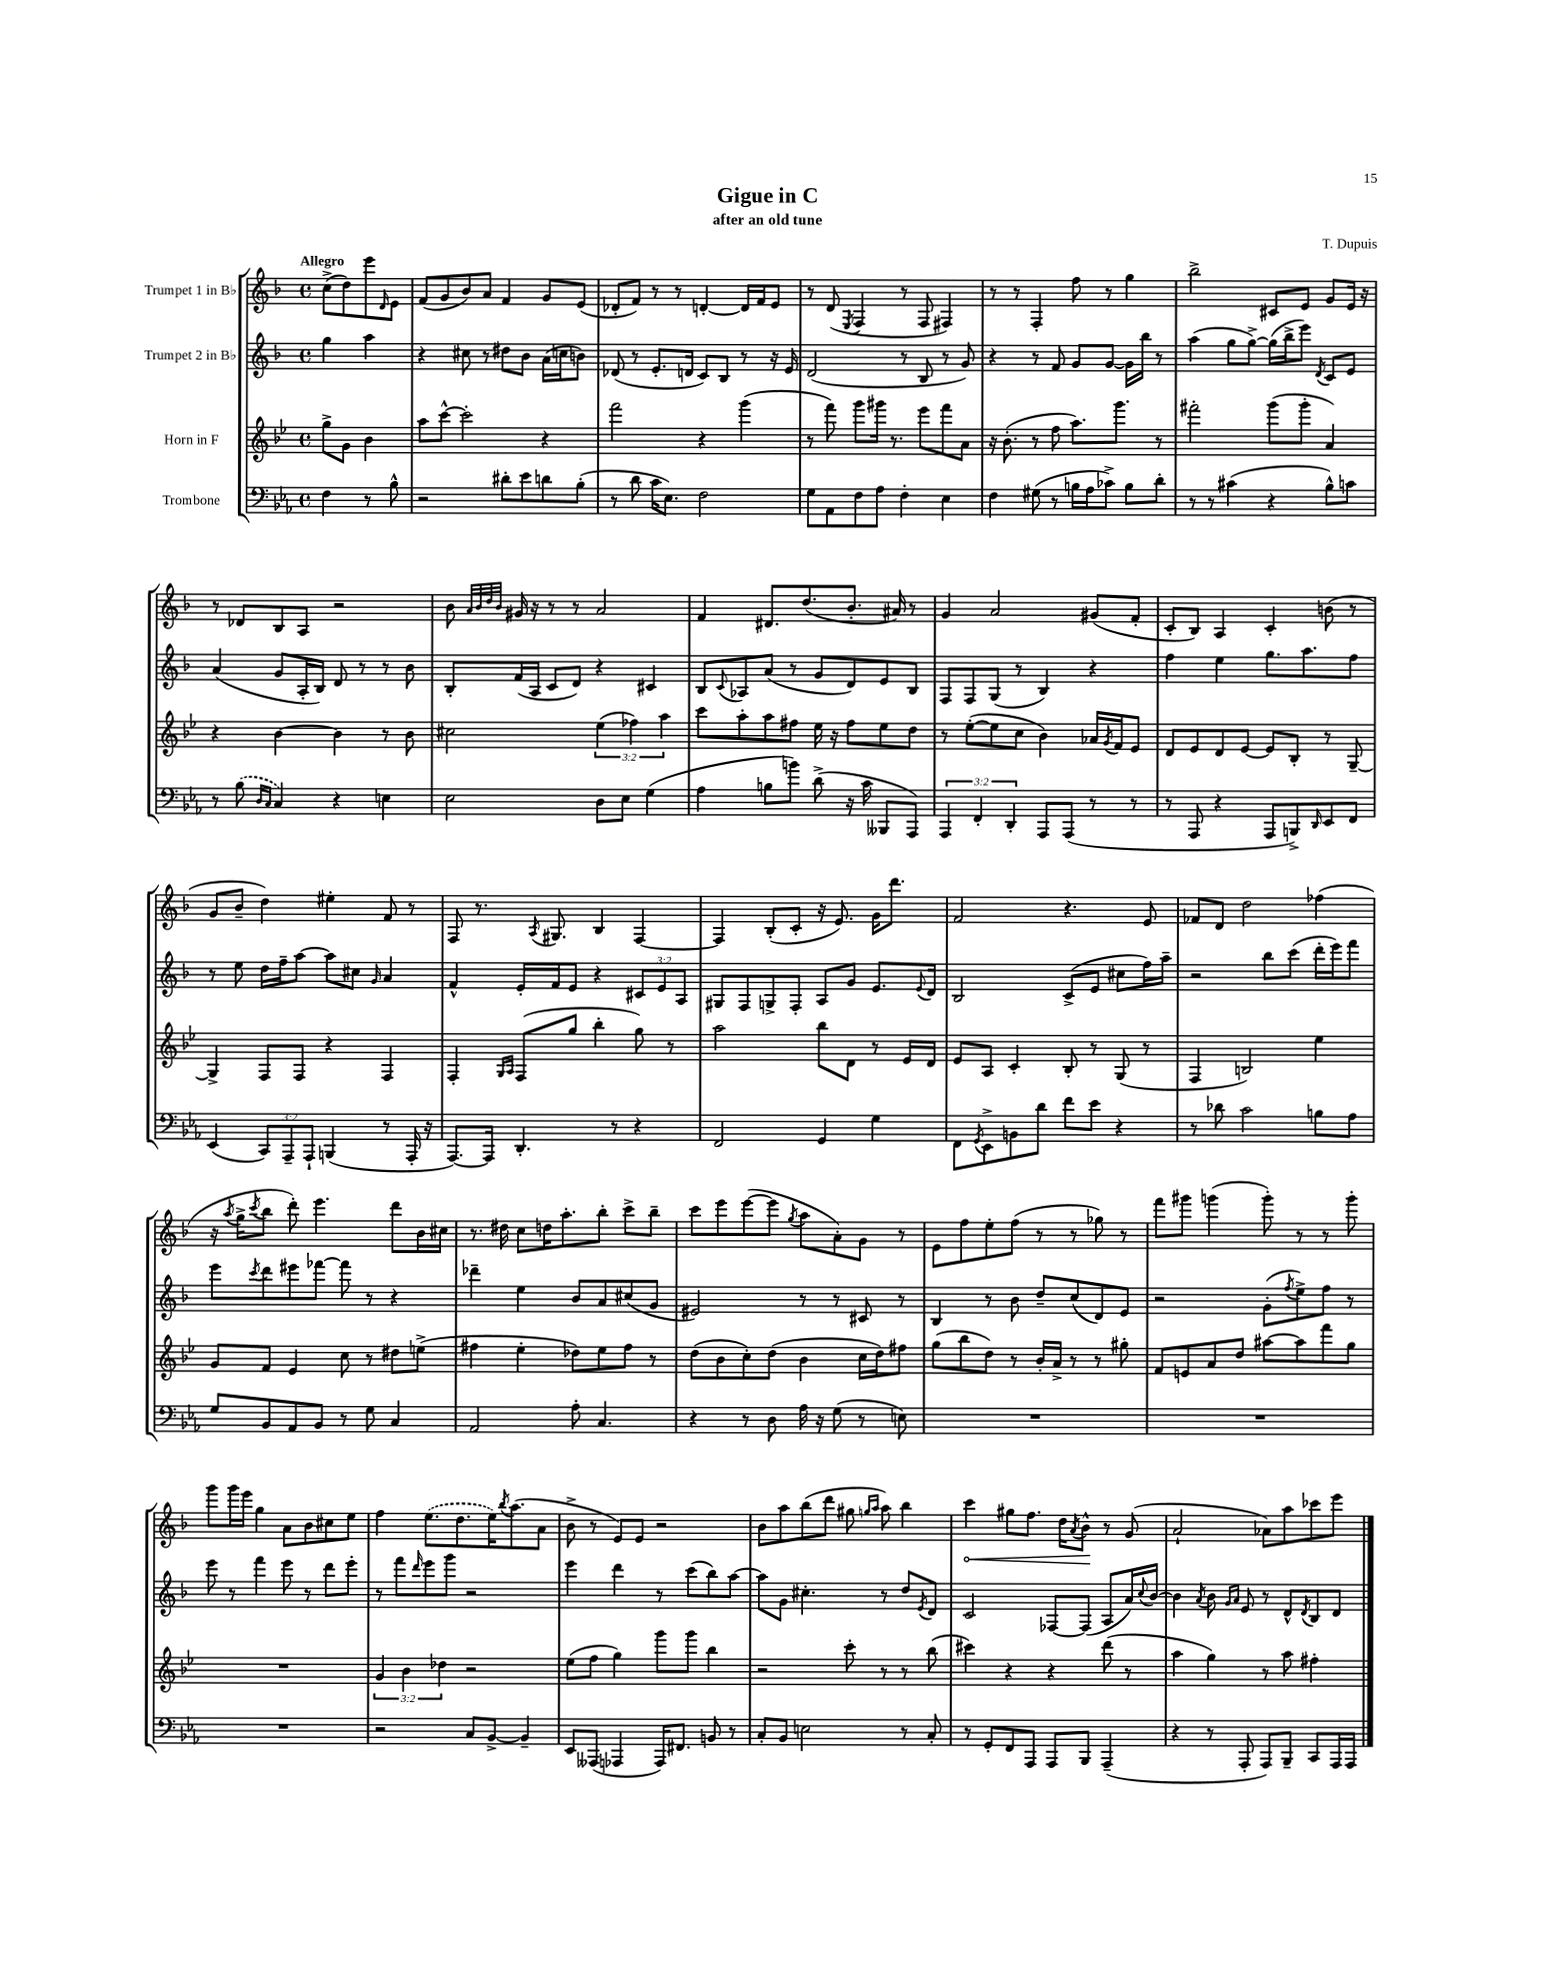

**kern	**kern	**kern	**kern	**dynam
*part4	*part3	*part2	*part1	*part1
*staff4	*staff3	*staff2	*staff1	*staff1
*I"Trombone	*I"Horn in F	*I"Trumpet 2 in B♭	*I"Trumpet 1 in B♭	*
*clefF4	*clefG2	*clefG2	*clefG2	*
*k[b-e-a-]	*k[b-e-]	*k[b-]	*k[b-]	*
*M4/4	*M4/4	*M4/4	*M4/4	*
*met(c)	*met(c)	*met(c)	*met(c)	*
=	=	=	=	=
!	!	!	!LO:TX:a:B:t=Allegro	!
4F\	8gg^\L	4gg\	(8cc^\L	.
.	8g\J	.	8dd\)	.
8r	4b-\	4aa\	8eee\	.
.	.	.	16qqd/	.
8B-^^\	.	.	8e\J	.
=1	=1	=1	=1	=1
2r	8aa\L	4r	(8f/L	.
.	[8ccc^^\J	.	8g/	.
.	2ccc'\]	8cc#X\	8b-/)	.
.	.	8r	8a/J	.
8d#X'\L	.	8dd#X\L	4f/	.
8e-\	.	8b-\J	.	.
8dn\	4r	(16a\LL	8g/L	.
.	.	16ccn\J	.	.
(8B-'\J	.	8bn\J)	(8e/J	.
=2	=2	=2	=2	=2
8r	2fff\	(8d-X/	8d-X'/L	.
8d\	.	8r	8f/J)	.
16c\KL	.	8.e'/L	8r	.
8.E-\J)	.	.	.	.
.	.	.	8r	.
.	.	16dn/Jk	.	.
2F\	4r	8c/L)	[4dn'/	.
.	.	8B-/J	.	.
.	(4ggg\	8r	16d/LL]	.
.	.	.	16f/J	.
.	.	16r	8e/J	.
.	.	16e/	.	.
=3	=3	=3	=3	=3
8G\L	8r	(2d/	8r	.
8AA-\	8fff\)	.	(8d/	.
.	.	.	8qE/	.
8F\	8ggg\L	.	4F/	.
8A-\J	16ggg#X\Jk	.	.	.
.	8.r	.	.	.
4F'\	.	8r	8r	.
.	8eee-\L	8B-/	8F/	.
4E-\	8fff\	8r	4F#X/)	.
.	8a\J	8g/)	.	.
=4	=4	=4	=4	=4
4F\	16r	4r	8r	.
.	(8.b-'\	.	.	.
.	.	.	8r	.
(8G#X\	8r	8r	4F'/	.
8r	8ff\	8f/	.	.
16Bn\LL	8.aa\L)	8g/L	8ff\	.
16A-\J	.	.	.	.
8c-X^\J)	.	[8g/J	8r	.
.	8.ggg\J	.	.	.
8B\L	.	16g\LL]	4gg\	.
.	.	16bb-\JJ	.	.
8d'\J	8r	8r	.	.
=5	=5	=5	=5	=5
8r	2fff#X'\	(4aa\	2bb-^\	.
8r	.	.	.	.
(4c#X\	.	8gg\L	.	.
.	.	[8gg^\J)	.	.
4r	(8ggg\L	(16gg\LL]	8c#X/L	.
.	.	16bb-^\J	.	.
.	8ggg'\J	8eee\J)	8e/J	.
.	.	8qd/	.	.
8B-^^\L)	4a/)	8c/L	8g/L	.
8cn\J	.	8e/J	16e/Jk	.
.	.	.	16r	.
!!LO:LB:g=z
=6	=6	=6	=6	=6
8r	4r	(4a/	8r	.
(8B-\	.	.	8d-X/L	.
16qqD/LL	.	.	.	.
16qqC/JJ	.	.	.	.
4C/)	[4b-\	8g/L	8B-/	.
.	.	16A'/L	8A/J	.
.	.	16B-/JJ)	.	.
4r	4b-\]	8d/	2r	.
.	.	8r	.	.
4En\	8r	8r	.	.
.	8b-\	8b-\	.	.
=7	=7	=7	=7	=7
2E-\	2cc#X\	8B-'/L	8b-\	.
.	.	.	32qqa/LLL	.
.	.	.	32qqb-/	.
.	.	.	32qqdd/	.
.	.	.	32qqb-/JJJ	.
.	.	(16f/L	16g#X/	.
.	.	16A/JJ	16r	.
.	.	8c/L	8r	.
.	.	8d/J)	8r	.
8D\L	(6ee-\	4r	2a/	.
8E-\J	.	.	.	.
.	6ff-X\)	.	.	.
(4G\	.	4c#X/	.	.
.	6aa\	.	.	.
=8	=8	=8	=8	=8
4A-\	8ccc\L	8B-/L	4f/	.
.	.	8qqc/	.	.
.	8aa'\	8A-X/	.	.
8Bn\L	8aa\	(8a/J	8.d#X/L	.
8bn\J)	8ff#X\J	8r	.	.
.	.	.	(8.dd/	.
(8d^\	16ee-\	8g/L	.	.
.	16r	.	.	.
16r	8ff#\L	8d/)	8.b-'/J	.
16c\	.	.	.	.
8BBB--X/L	8ee-\	8e/	.	.
.	.	.	16a#X/)	.
8AAA-/J)	8dd\J	8B-/J	8r	.
=9	=9	=9	=9	=9
6AAA-/	8r	8F/L	4g/	.
.	([8ee-'\L	8F/	.	.
6FF'/	.	.	.	.
.	8ee-\]	(8G/J	2a/	.
6DD'/	.	.	.	.
.	8cc\J	8r	.	.
8AAA-/L	4b-\)	4B-/)	.	.
(8AAA-/J	.	.	.	.
8r	16a-X/LL	4r	(8g#X/L	.
.	8qg/	.	.	.
.	16f/J	.	.	.
8r	8e-/J	.	8f'/J	.
=10	=10	=10	=10	=10
8r	8d/L	4ff\	8c'/L	.
8AAA-/	8e-/	.	8B-/J)	.
4r	8d/	4ee\	4A/	.
.	[8e-/J	.	.	.
8AAA-/L	8e-/L]	8.gg\L	4c'/	.
8BBBn^/)	8B-'/J	.	.	.
.	.	8.aa\	.	.
16qqDD/	.	.	.	.
8EE-/	8r	.	(8bn\	.
8FF/J	[8G~/	8ff\J	8r	.
!!LO:LB:g=z
=11	=11	=11	=11	=11
(4EE-/	4G^/]	8r	8g/L	.
.	.	8ee\	8b-~/J	.
12CC/L)	8F/L	16dd\LL	4dd\)	.
.	.	16ff~\J	.	.
12AAA-~/	.	.	.	.
.	8F/J	[8aa\J	.	.
12AAA-`/J	.	.	.	.
(4BBBn/	4r	8aa\L]	4ee#X'\	.
.	.	8cc#X\J	.	.
.	.	16qqg/	.	.
8r	4F/	4a/	8f/	.
16AAA-'/	.	.	8r	.
16r	.	.	.	.
=12	=12	=12	=12	=12
[8.AAA-/L)	4F'/	4f^^/	8F/	.
.	.	.	8.r	.
16AAA-/Jk]	.	.	.	.
.	16qqG/LL	.	.	.
.	16qqA/JJ	.	.	.
4.DD'/	(8F/L	16e'/LL	.	.
.	.	.	8qA/	.
.	.	16f/J	8.G#X/	.
.	8gg/J	8e/J	.	.
.	4bb-'\	4r	4B-/	.
8r	.	.	.	.
4r	8gg\)	12c#X/L	[4F/	.
.	.	12e/	.	.
.	8r	.	.	.
.	.	12A/J	.	.
=13	=13	=13	=13	=13
2FF/	2aa\	8G#X/L	4F/]	.
.	.	8F/	.	.
.	.	8Gn^/	(8B-'/L	.
.	.	8F'/J	8c'/J	.
4GG/	8bb-\L	8A/L	16r	.
.	.	.	8.e/)	.
.	8d\J	8g/J	.	.
4G\	8r	8.e/L	16g\KL	.
.	.	.	8.ddd\J	.
.	16e-/LL	.	.	.
.	.	8qqe/	.	.
.	16d/JJ	16d/Jk	.	.
=14	=14	=14	=14	=14
8FF\L	8e-/L	2B-/	2f/	.
8qGG/	.	.	.	.
8EE-^\	8A/J	.	.	.
8BBn\	4c'/	.	.	.
8d\J	.	.	.	.
8f\L	8B-'/	(8c^/L	4.r	.
8e-\J	8r	8e/J	.	.
4r	(8G/	8cc#X\L	.	.
.	8r	16ff\L)	8e/	.
.	.	16aa~\JJ	.	.
=15	=15	=15	=15	=15
8r	4F/	2r	8f-X/L	.
8d-X\	.	.	8d/J	.
2c\	2Bn/)	.	2dd\	.
.	.	8bb-\L	.	.
.	.	(8ccc\J	.	.
8Bn\L	4ee-\	16ddd'\LL	(4ff-X\	.
.	.	16eee\J)	.	.
8A-\J	.	8fff\J	.	.
!!LO:LB:g=z
=16	=16	=16	=16	=16
8G/L	8g/L	8eee\L	16r	.
.	.	.	8qaa/	.
.	.	.	16gg^\KL	.
.	.	8qccc/	8qccc/	.
8BB-/	8f/J	8ddd\	8bb-\J	.
8AA-/	4e-/	8eee#X\	8ddd'\)	.
8BB-/J	.	[8fff-X\J	4.eee\	.
8r	8cc\	8fff-\]	.	.
8G\	8r	8r	.	.
4C/	8dd#X\L	4r	8ddd\L	.
.	(8een^\J	.	16b-\L	.
.	.	.	16cc#X\JJ	.
=17	=17	=17	=17	=17
2AA-/	4ff#X\	4ddd-X~\	8.r	.
.	.	.	16dd#X\	.
.	4ee-'\	4ee\	8cc\L	.
.	.	.	16ddn\K	.
.	.	.	8.aa'\	.
8A-'\	8dd-X\L)	8b-/L	.	.
4.C/	8ee-\	8a/	8bb-'\J	.
.	8ff#\J	(8cc#X/	8ccc^\L	.
.	8r	8g/J	8bb-~\J	.
=18	=18	=18	=18	=18
4r	(8dd\L	2e#X/)	8ccc\L	.
.	8b-\	.	8eee\	.
8r	8cc'\)	.	([8eee\	.
8D\	(8dd\J	.	8eee\J]	.
.	.	.	8qgg/	.
16A-\	4b-\	8r	8aa\L	.
16r	.	.	.	.
(8G\	.	8r	8a'\)	.
8r	16cc\LL	8c#X/	8g\J	.
.	16dd\J)	.	.	.
8En\)	8ff#X\J	8r	8r	.
=19	=19	=19	=19	=19
1r	(8gg\L	4B-/	8e\L	.
.	8bb-\	.	8ff\	.
.	8dd\J)	8r	8ee'\	.
.	8r	8b-\	(8ff\J	.
.	16b-'/LL	8dd~/L	8r	.
.	16a^/JJ	.	.	.
.	8r	(8cc/	8r	.
.	8r	8d/)	8gg-X\)	.
.	8gg#X'\	8e/J	8r	.
=20	=20	=20	=20	=20
1r	8f/L	2r	8fff\L	.
.	8en/	.	8ggg#X\J	.
.	8a/	.	(4gggn\	.
.	8dd/J	.	.	.
.	[8aa#X\L	(8g'\L	8ggg'\)	.
.	.	8qff/	.	.
.	8aa#\]	8ee^\)	8r	.
.	8fff\	8ff\J	8r	.
.	8gg\J	8r	8ggg'\	.
!!LO:LB:g=z
=21	=21	=21	=21	=21
1r	1r	8eee\	8ggg\L	.
.	.	8r	16ggg\L	.
.	.	.	16eee\JJ	.
.	.	4fff\	4gg\	.
.	.	8eee\	8a\L	.
.	.	8r	8b-\	.
.	.	8ddd\L	8cc#X\	.
.	.	8eee'\J	8ee\J	.
=22	=22	=22	=22	=22
2r	6g/	8r	4ff\	.
.	.	8fff\L	.	.
.	6b-\	.	.	.
.	.	16qqddd/	.	.
.	.	8eee\	(8.ee\L	.
.	6dd-X\	.	.	.
.	.	8ggg\J	.	.
.	.	.	8.dd\	.
8C/L	2r	2r	.	.
[8BB-^/J	.	.	16ee\K)	.
.	.	.	8qbb-/	.
.	.	.	(8.aa\	.
4BB-~/]	.	.	.	.
.	.	.	8a\J	.
=23	=23	=23	=23	=23
8EE-/L	(8ee-\L	4eee\	8b-^\	.
(8AAA--X/J	8ff\J	.	8r	.
4AAA-X/	4gg\)	4ddd\	8e/L)	.
.	.	.	8e/J	.
16AAA-/KL)	8ggg\L	8r	2r	.
8.FF#X/J	.	.	.	.
.	8ggg\J	(8ccc\L	.	.
8BBn/	4bb-\	8bb-\)	.	.
8r	.	[8aa\J	.	.
=24	=24	=24	=24	=24
8C'/L	2r	8aa\L]	8b-\L	.
8BB-/J	.	8g\J	8aa\	.
2En\	.	4.cc#X'\	(8bb-\	.
.	.	.	8ddd\J	.
.	8ccc'\	.	8gg#X\	.
.	.	.	16qqggn/LL	.
.	.	.	16qqaa/JJ	.
.	8r	8r	8aa\)	.
8r	8r	8dd/L	4bb-\	.
.	.	8qe/	.	.
8C'/	(8bb-\	8d/J	.	.
=25	=25	=25	=25	=25
!	!	!	!	!LO:HP:b
8r	4ccc#X\)	2c/	4ccc\	<
8GG'/L	.	.	.	.
8FF/	4r	.	8gg#X\L	.
8AAA-/J	.	.	8.ff\J	.
8AAA-/L	4r	[8F-X/L	.	.
.	.	.	16dd\KL	.
.	.	.	8qa/	.
8BBB-/J	.	(8F-/J]	8b-^^\J	.
(4AAA-~/	(8ddd\	8A/L	8r	[
.	8r	16a/L)	(8g/	.
.	.	8qqcc/	.	.
.	.	[16b-/JJ	.	.
=26	=26	=26	=26	=26
4r	4aa\	4b-\]	2a`/	.
.	.	8qa/	.	.
8r	4gg\)	8b-\	.	.
.	.	16qqg/LL	.	.
.	.	16qqa/JJ	.	.
8AAA-'/	.	8e/	.	.
8AAA-/L)	8r	8r	8a-X\L)	.
8BBB-~/J	8aa\	8d^^/L	8aa\	.
.	.	8qd/	.	.
8CC/L	4ff#X'\	8B-/	8ccc-X\	.
16AAA-/L	.	8d/J	8eee\J	.
16AAA-/JJ	.	.	.	.
==	==	==	==	==
*-	*-	*-	*-	*-
